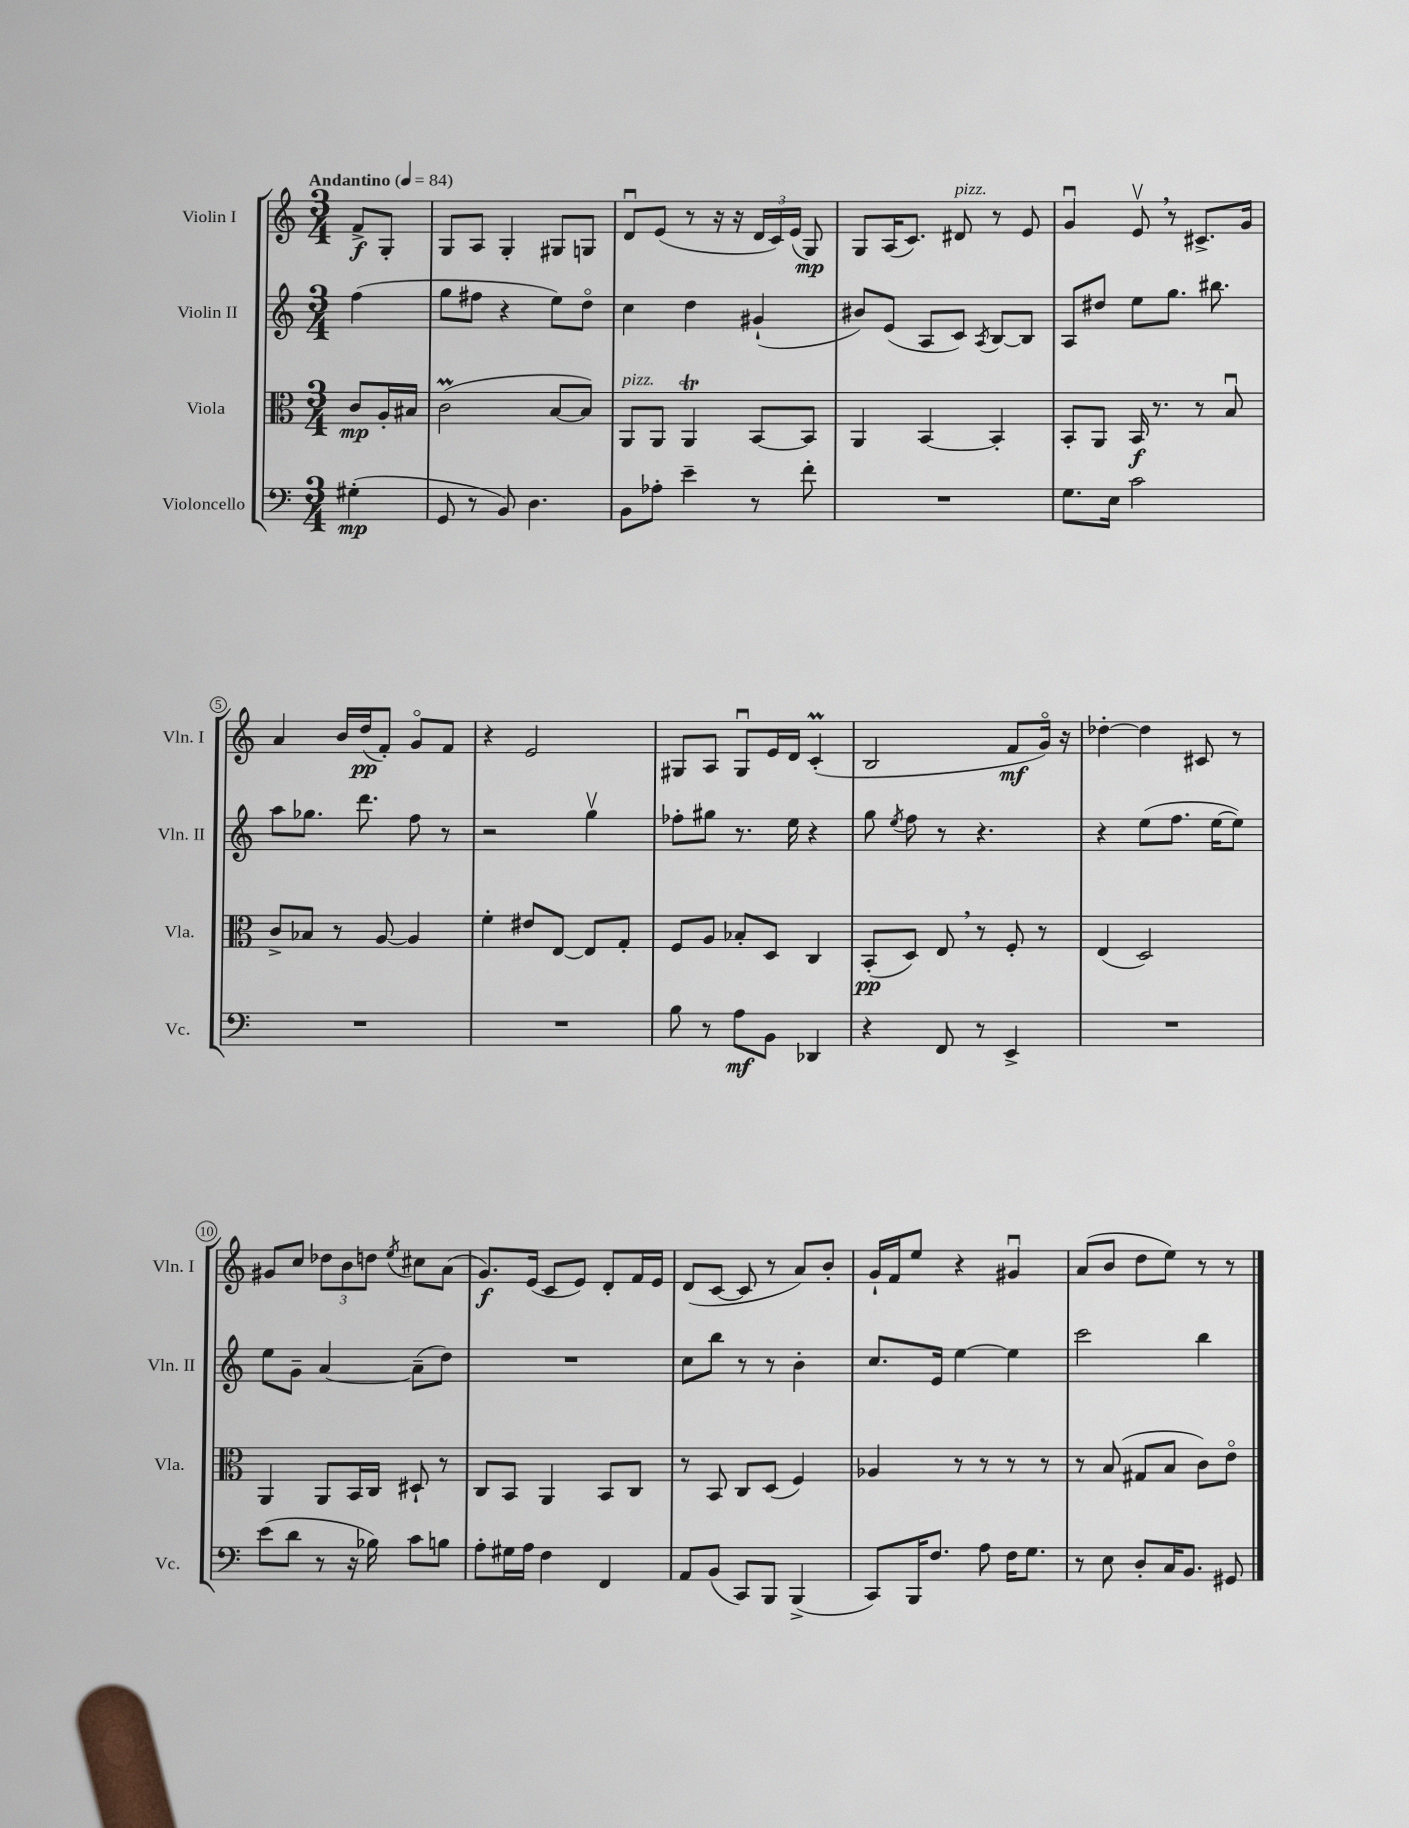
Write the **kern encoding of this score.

**kern	**kern	**kern	**kern
*staff4	*staff3	*staff2	*staff1
*clefF4	*clefC3	*clefG2	*clefG2
*k[]	*k[]	*k[]	*k[]
*M3/4	*M3/4	*M3/4	*M3/4
*MM84	*MM84	*MM84	*MM84
(4G#'	8c	(4ff	8f^
.	16A'	.	8G'
.	16B#	.	.
=	=	=	=
8GG	(2c	8gg	8G
8r	.	8ff#	8A
8BB)	.	4r	4G'
4.D	.	.	.
.	[8B	8ee)	8G#
.	8B])	8ddo	8G
=	=	=	=
8BB	8AA	4cc	8du
8A-'	8AA	.	(8e
4e~	4AA	4dd	8r
.	.	.	16r
.	.	.	16r
8r	[8BB	(4g#`	24d
.	.	.	24c)
.	.	.	(24e
8f'	8BB]	.	8G)
=	=	=	=
2.r	4AA	8b#)	8G
.	.	(8e	(16A
.	.	.	8.c)
.	[4BB	8A	.
.	.	8c)	8d#
.	.	8qA	.
.	4BB']	[8B	8r
.	.	8B]	8e
=	=	=	=
8.G	8BB'	8A	4gu
.	8AA	8dd#	.
16E	.	.	.
2c	16BB	8ee	8ev
.	8.r	.	.
.	.	8.gg	8r
.	8r	.	8.c#^
.	.	8.bb#	.
.	8Bu	.	.
.	.	.	16g
=	=	=	=
2.r	8c^	8aa	4a
.	8B-	8.gg-	.
.	8r	.	16b
.	.	8.ddd	(16dd
.	[8A	.	8f')
.	4A]	8ff	8go
.	.	8r	8f
=	=	=	=
2.r	4f'	2r	4r
.	8e#	.	2e
.	[8E	.	.
.	8E]	4ggv	.
.	8G'	.	.
=	=	=	=
8B	8F	8ff-'	8G#
8r	8A	8gg#	8A
8A	8B-'	8.r	8G#u
8BB	8D	.	16e
.	.	16ee	16d
4DD-	4C	4r	(4c'
=	=	=	=
4r	(8BB'	8gg	2B
.	.	8qee	.
.	8D)	8ff	.
8FF	8E	8r	.
8r	8r	4.r	.
4EE^	8F'	.	8f
.	8r	.	16go)
.	.	.	16r
=	=	=	=
2.r	(4E	4r	[4dd-'
.	2D)	(8ee	4dd-]
.	.	8.ff	.
.	.	.	8c#
.	.	[16ee	.
.	.	8ee])	8r
=	=	=	=
(8e	4AA	8ee	8g#
8d	.	8g~	8cc
8r	8AA	[4a	12dd-
.	.	.	12b
16r	16BB	.	.
.	.	.	12dd
16B-)	16C	.	.
.	.	.	8qee
8c	8D#`	(8a~]	8cc#
8B	8r	8dd)	(8a
=	=	=	=
8A'	8C	2.r	8.g)
16G#	8BB	.	.
16A	.	.	(16e
4F	4AA	.	8c
.	.	.	8e)
4FF	8BB	.	8d'
.	8C	.	16f
.	.	.	16e
=	=	=	=
8AA	8r	8cc	(8d
(8BB	8BB	8bb	[8c
8CC)	8C	8r	8c]
8BBB	(8D	8r	8r
(4BBB^	4F)	4b'	8a)
.	.	.	8b'
=	=	=	=
8CC)	4A-	8.cc	16g`
.	.	.	16f
16BBB	.	.	8ee
8.F	.	16e	.
.	8r	[4ee	4r
8A	8r	.	.
16F	8r	4ee]	4g#u
8.G	.	.	.
.	8r	.	.
=	=	=	=
8r	8r	2ccc	(8a
8E	(8B	.	8b
8D'	8G#	.	8dd
16C	8B	.	8ee)
8.BB	.	.	.
.	8c)	4bb	8r
8GG#	8eo	.	8r
==	==	==	==
*-	*-	*-	*-
